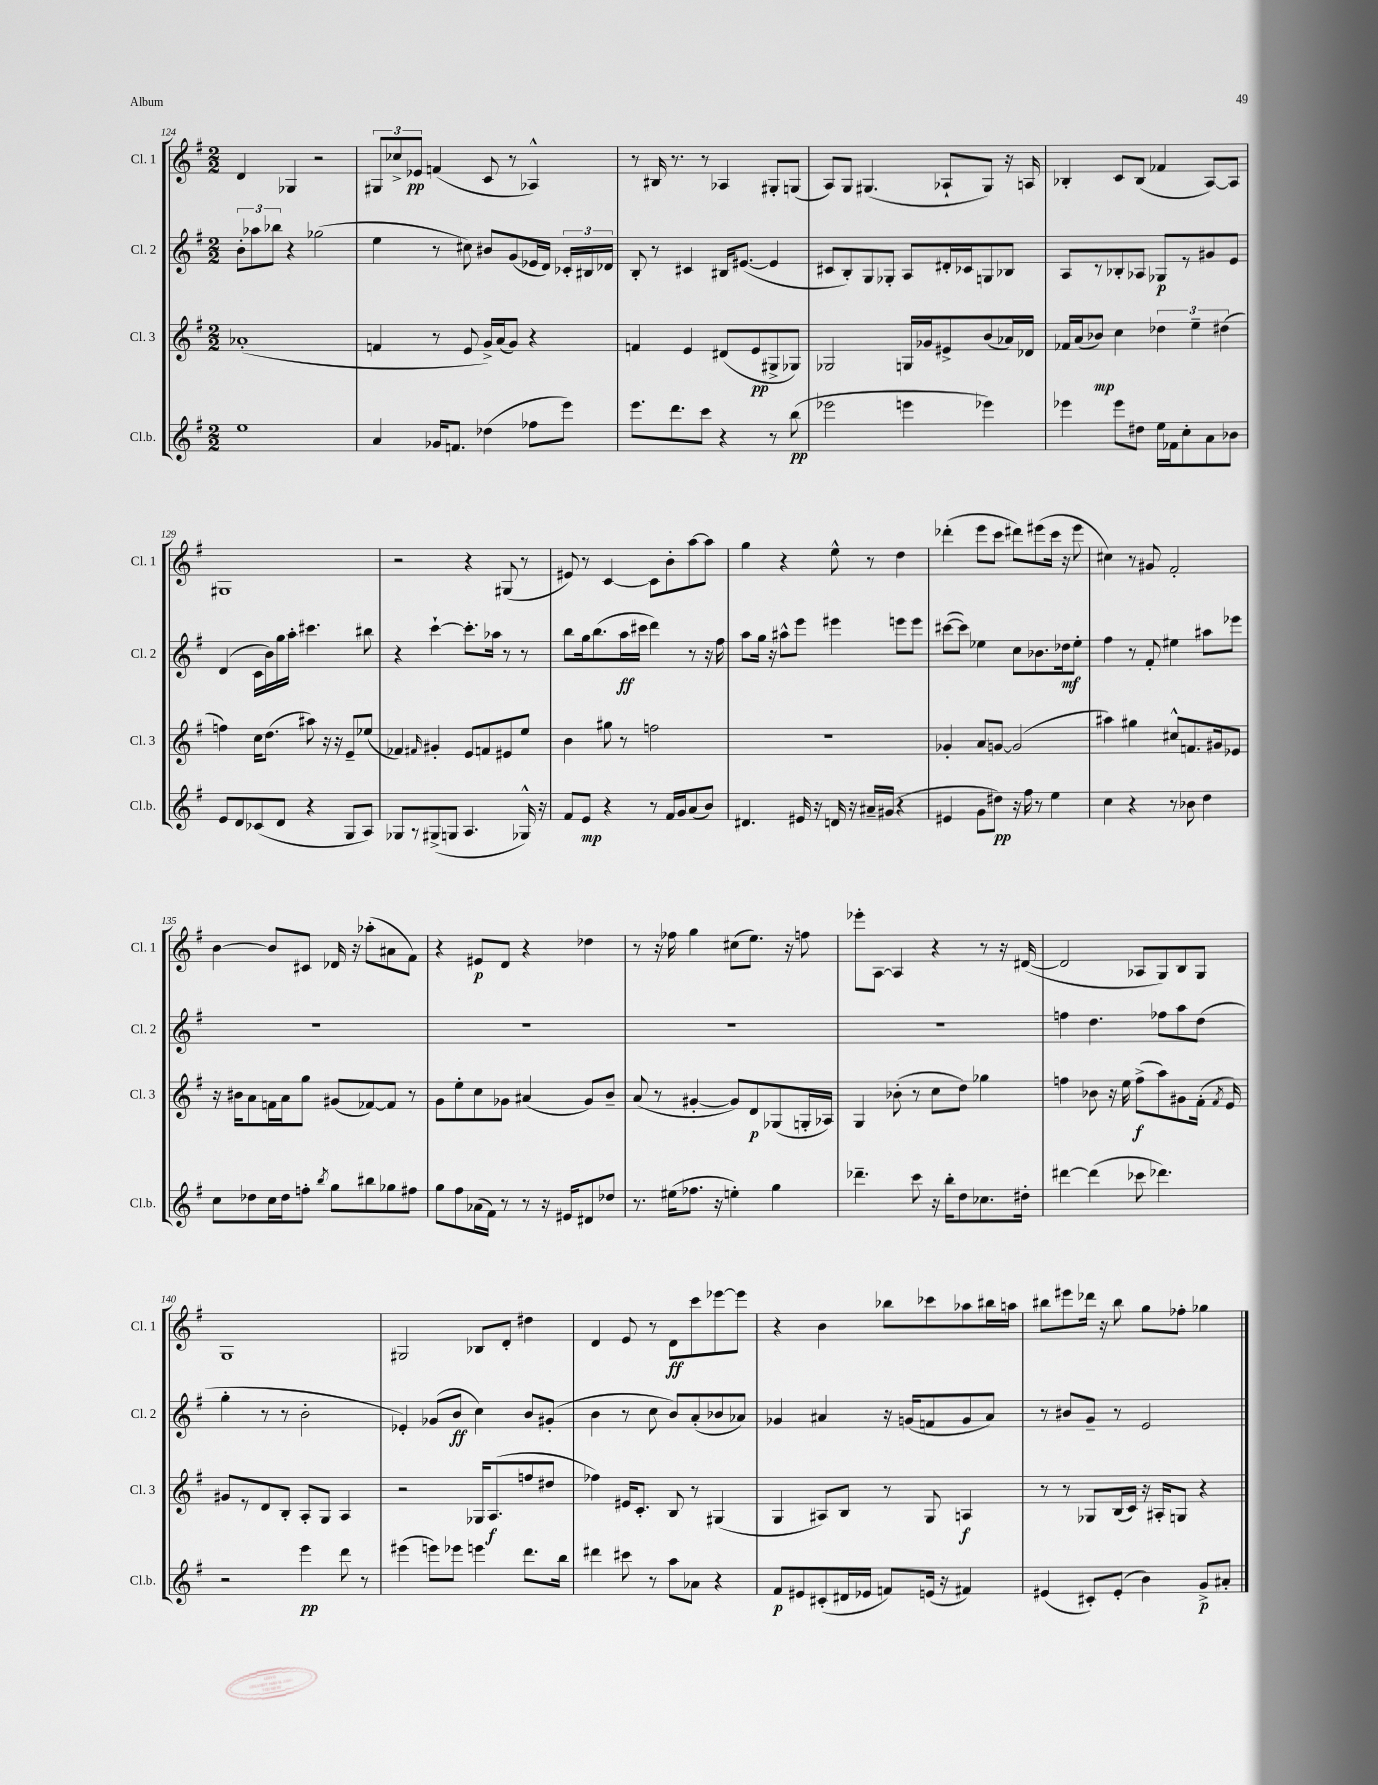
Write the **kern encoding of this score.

**kern	**dynam	**kern	**dynam	**kern	**dynam	**kern	**dynam
*part4	*part4	*part3	*part3	*part2	*part2	*part1	*part1
*staff4	*staff4	*staff3	*staff3	*staff2	*staff2	*staff1	*staff1
*I"Cl.b.	*	*I"Cl. 3	*	*I"Cl. 2	*	*I"Cl. 1	*
*I'Cl.b.	*	*I'Cl. 3	*	*I'Cl. 2	*	*I'Cl. 1	*
*clefG2	*	*clefG2	*	*clefG2	*	*clefG2	*
*k[f#]	*	*k[f#]	*	*k[f#]	*	*k[f#]	*
*M2/2	*	*M2/2	*	*M2/2	*	*M2/2	*
=124	=124	=124	=124	=124	=124	=124	=124
1ee	.	(1a-X'	.	12b'\L	.	4d/	.
.	.	.	.	12aa-X\	.	.	.
.	.	.	.	12bb-X\J	.	.	.
.	.	.	.	4r	.	4G-X/	.
.	.	.	.	(2gg-X\	.	2r	.
=125	=125	=125	=125	=125	=125	=125	=125
4a/	.	4fn/	.	4ee\	.	12G#X/L	.
.	.	.	.	.	.	12cc-X^/	.
.	.	.	.	.	.	12e-X/J	pp
16g-X/KL	.	8r	.	8r	.	(4fn/	.
8.fn/J	.	.	.	.	.	.	.
.	.	8e/	.	8cc#X\)	.	.	.
(4dd-X\	.	16g^/LL)	.	8b#X/L	.	8c/	.
.	.	(16a/J	.	.	.	.	.
.	.	8g/J)	.	(8g/	.	8r	.
8ff-X\L	.	4r	.	16e-X/L	.	4A-X^^/)	.
.	.	.	.	16d/JJ)	.	.	.
8eee\J)	.	.	.	24c-X'/LL	.	.	.
.	.	.	.	24B#X/	.	.	.
.	.	.	.	24d-X/JJ	.	.	.
=126	=126	=126	=126	=126	=126	=126	=126
8.eee\L	.	4fn/	.	8B'/	.	8r	.
.	.	.	.	8r	.	16B#X/	.
8.ddd\	.	.	.	.	.	8.r	.
.	.	4e/	.	4c#X/	.	.	.
8ccc\J	.	.	.	.	.	8r	.
4r	.	(8d#X/L	.	16B#X/KL	.	4A-X/	.
.	.	.	.	([8.e#X/J	.	.	.
.	.	8e/	pp	.	.	.	.
8r	.	8G#X^/	.	4e#/]	.	8G#X'/L	.
(8bb\	pp	8G-X/J)	.	.	.	(8Gn/J	.
=127	=127	=127	=127	=127	=127	=127	=127
2eee-X\	.	2G-X/	.	8c#X/L	.	8A/L)	.
.	.	.	.	8B'/)	.	8G/J	.
.	.	.	.	8G/	.	(4.G#X/	.
.	.	.	.	8G-X'/J	.	.	.
4eeen\	.	16Gn/LL	.	8A/L	.	.	.
.	.	16g-X/J	.	.	.	.	.
.	.	8e#X^/	.	16d#X'/L	.	8A-X`/L	.
.	.	.	.	16c-X/J	.	.	.
4eee-X\)	.	(8b/	.	8Gn/	.	8G#/J)	.
.	.	16a-X/L)	.	8B-X/J	.	16r	.
.	.	16d-X/JJ	.	.	.	16An/	.
=128	=128	=128	=128	=128	=128	=128	=128
4eee-X\	.	16f-X/LL	.	8A/L	.	4B-X'/	.
.	.	(16a/J	.	.	.	.	.
.	.	8b-X/J)	mp	8r	.	.	.
8eee-\L	.	4cc\	.	8B-X'/	.	8c/L	.
8dd#X\J	.	.	.	8A-X/J	.	(8B-/J	.
16ee\LL	.	6dd-X\	.	8G-X/L	p	4f-X/	.
16f-X\J	.	.	.	.	.	.	.
8cc'\	.	.	.	8r	.	.	.
.	.	6ee~\	.	.	.	.	.
8a\	.	.	.	8g#X/	.	[8A/L)	.
.	.	(6dd#X\	.	.	.	.	.
8b-X\J	.	.	.	8e/J	.	8A/J]	.
!!LO:LB:g=z
=129	=129	=129	=129	=129	=129	=129	=129
8e/L	.	4ffn\)	.	(4d/	.	1G#X	.
8d/	.	.	.	.	.	.	.
(8c-X/	.	16cc\KL	.	16c\LL	.	.	.
.	.	(8.dd\J	.	16b\)	.	.	.
8d/J	.	.	.	16gg\	.	.	.
.	.	.	.	16aa'\JJ	.	.	.
4r	.	8aa#X\)	.	4.ccc#X\	.	.	.
.	.	16r	.	.	.	.	.
.	.	16r	.	.	.	.	.
8G/L	.	8e~/L	.	.	.	.	.
8A/J)	.	(8ee-X/J	.	8bb#X\	.	.	.
=130	=130	=130	=130	=130	=130	=130	=130
8G-X/L	.	4f-X/)	.	4r	.	2r	.
8r	.	.	.	.	.	.	.
.	.	16qqf#X/	.	.	.	.	.
(8G#X^/	.	4g#X'/	.	[4ccc`\	.	.	.
8Gn/J	.	.	.	.	.	.	.
4.A/	.	8e/L	.	8.ccc'\L]	.	4r	.
.	.	8fn/	.	.	.	.	.
.	.	.	.	16aa-X\Jk	.	.	.
.	.	8e#X/	.	8r	.	(8G#X/	.
16G-X^^/)	.	8ee/J	.	8r	.	8r	.
16r	.	.	.	.	.	.	.
=131	=131	=131	=131	=131	=131	=131	=131
8f#/L	.	4b\	.	8bb\L	.	8e#X/)	.
8e/J	mp	.	.	16gg\k	.	8r	.
.	.	.	.	(8.bb\	.	.	.
4r	.	8gg#X\	.	.	.	[4c/	.
.	.	8r	.	16aa\L	ff	.	.
.	.	.	.	16ccc#X\JJ	.	.	.
8r	.	2ffn\	.	4ddd\)	.	8c\L]	.
16f#/LL	.	.	.	.	.	8b'\	.
16g/J	.	.	.	.	.	.	.
(8a/	.	.	.	8r	.	[8aa\	.
8b/J)	.	.	.	16r	.	8aa\J]	.
.	.	.	.	16ff#\	.	.	.
=132	=132	=132	=132	=132	=132	=132	=132
4.d#X/	.	1r	.	8aa\L	.	4gg\	.
.	.	.	.	16gg\Jk	.	.	.
.	.	.	.	16r	.	.	.
.	.	.	.	8aa#X^^\L	.	4r	.
16e#X/	.	.	.	8eee\J	.	.	.
16r	.	.	.	.	.	.	.
16dn/	.	.	.	4eee#X\	.	8ee^^\	.
16r	.	.	.	.	.	.	.
16a#X~/LL	.	.	.	.	.	8r	.
(16g#X/JJ	.	.	.	.	.	.	.
4r	.	.	.	8eeen\L	.	4dd\	.
.	.	.	.	8eee\J	.	.	.
=133	=133	=133	=133	=133	=133	=133	=133
4e#X/	.	4g-X'/	.	([8ccc#X\L	.	(4ddd-X'\	.
.	.	.	.	8ccc#\J])	.	.	.
8g\L	.	8a/L	.	4ee-X\	.	8eee\L	.
8dd#X\J)	pp	[8gn/J	.	.	.	8ccc\J	.
16r	.	(2g/]	.	8cc\L	.	8ddd#X\L)	.
16ff#\	.	.	.	.	.	.	.
8r	.	.	.	8.b-X\	.	(8eee#X\	.
4ee\	.	.	.	.	.	16ccc\Jk	.
.	.	.	.	16dd-X\k	mf	16r	.
.	.	.	.	8ee-'\J	.	8eee#\	.
=134	=134	=134	=134	=134	=134	=134	=134
4cc\	.	4aa#X\)	.	4ff#\	.	4cc#X\)	.
4r	.	4gg#X\	.	8r	.	8r	.
.	.	.	.	8f#'/	.	8g#X/	.
8r	.	8cc#X^^/L	.	4ee#X\	.	2f#'/	.
8b-X\	.	8.fn/	.	.	.	.	.
4dd\	.	.	.	8aa#X\L	.	.	.
.	.	16g#X/k	.	.	.	.	.
.	.	8e-X/J	.	8eee-X\J	.	.	.
!!LO:LB:g=z
=135	=135	=135	=135	=135	=135	=135	=135
8cc\L	.	16r	.	1r	.	[4b\	.
.	.	16b#X\KL	.	.	.	.	.
8dd-X\	.	8a\	.	.	.	.	.
16cc\L	.	16fn\L	.	.	.	8b/L]	.
16dd-\J	.	16a\J	.	.	.	.	.
8ffn'\J	.	8gg\J	.	.	.	8c#X/J	.
8qbb/	.	.	.	.	.	.	.
8gg\L	.	(8g#X/L	.	.	.	16d-X/	.
.	.	.	.	.	.	16r	.
8bb#X\	.	[8f-X/)	.	.	.	(8aa-X'\L	.
8gg-X\	.	8f-/J]	.	.	.	8a#X\	.
8ff#X\J	.	8r	.	.	.	8f#\J)	.
=136	=136	=136	=136	=136	=136	=136	=136
8gg\L	.	8g\L	.	1r	.	4r	.
8ff#\	.	8ee'\	.	.	.	.	.
(16a-X\L	.	8cc\	.	.	.	8e#X/L	p
16f#\JJ)	.	.	.	.	.	.	.
8r	.	8g-X\J	.	.	.	8d/J	.
8r	.	(4a#X/	.	.	.	4r	.
16r	.	.	.	.	.	.	.
16e#X/KL	.	.	.	.	.	.	.
8d#X/	.	8g-/L)	.	.	.	4dd-X\	.
8dd-X/J	.	8b~/J	.	.	.	.	.
=137	=137	=137	=137	=137	=137	=137	=137
8.r	.	(8a/	.	1r	.	8r	.
.	.	8r	.	.	.	16r	.
(16ee#X\KL	.	.	.	.	.	16ff-X\	.
8.ff-X\J	.	[4g#X'/	.	.	.	4gg\	.
16r	.	.	.	.	.	.	.
4een'\)	.	8g#/L])	.	.	.	(8cc#X\L	.
.	.	8d/	p	.	.	8.ee\J)	.
4gg\	.	(8G-X/	.	.	.	.	.
.	.	.	.	.	.	16r	.
.	.	16Gn'/L	.	.	.	8ffn\	.
.	.	16A-X/JJ)	.	.	.	.	.
=138	=138	=138	=138	=138	=138	=138	=138
4.ddd-X~\	.	4G/	.	1r	.	8eee-X'\L	.
.	.	.	.	.	.	[8A\J	.
.	.	(8b-X'\	.	.	.	4A/]	.
8ccc\	.	8r	.	.	.	.	.
16r	.	8cc\L	.	.	.	4r	.
16bb'\KL	.	.	.	.	.	.	.
8dd\	.	8dd\J)	.	.	.	.	.
8.cc-X\	.	4gg-X\	.	.	.	8r	.
.	.	.	.	.	.	16r	.
16dd#X'\Jk	.	.	.	.	.	([16d#X/	.
=139	=139	=139	=139	=139	=139	=139	=139
[4ddd#X\	.	4ffn\	.	4ffn\	.	2d#/]	.
(4ddd#\]	.	8b-X\	.	4.dd\	.	.	.
.	.	16r	.	.	.	.	.
.	.	16ee\	.	.	.	.	.
8ccc-X\	.	(8ff^\L	f	.	.	8A-X/L	.
4.ddd-X\)	.	8aa\)	.	8ff-X\L	.	8G/)	.
.	.	8g#X\	.	8aa\	.	8B/	.
.	.	(16f#'\Jk	.	(8dd\J	.	8G/J	.
.	.	8qf#/	.	.	.	.	.
.	.	16e/)	.	.	.	.	.
!!LO:LB:g=z
=140	=140	=140	=140	=140	=140	=140	=140
2r	.	8g#X/L	.	4gg'\	.	1G	.
.	.	8r	.	.	.	.	.
.	.	8d/	.	8r	.	.	.
.	.	8B'/J	.	8r	.	.	.
4eee\	pp	8A'/L	.	2b'\	.	.	.
.	.	8G/J	.	.	.	.	.
8ddd\	.	4A/	.	.	.	.	.
8r	.	.	.	.	.	.	.
=141	=141	=141	=141	=141	=141	=141	=141
(4eee#X\	.	2r	.	4e-X'/)	.	2G#X/	.
8eeen\L)	.	.	.	(8g-X/L	.	.	.
8eee-X\J	.	.	.	8b/J	ff	.	.
4eeen\	.	16G-X/KL	.	4cc\)	.	8B-X/L	.
.	.	(8.A/	f	.	.	.	.
.	.	.	.	.	.	8d'/J	.
8.ddd\L	.	8ffn/	.	8b/L	.	4dd#X\	.
.	.	8dd#X/J	.	(8g#X'/J	.	.	.
16bb\Jk	.	.	.	.	.	.	.
=142	=142	=142	=142	=142	=142	=142	=142
4ddd#X\	.	4ff-X\)	.	4b\	.	4d/	.
8ccc#X\	.	16e#X/KL	.	8r	.	8e/	.
.	.	8.c'/J	.	.	.	.	.
8r	.	.	.	8cc\	.	8r	.
8aa\L	.	8B/	.	8b/L)	.	8d\L	ff
8a-X\J	.	8r	.	(8a'/	.	8ccc\	.
4r	.	(4G#X/	.	8b-X/	.	[8eee-X\	.
.	.	.	.	8a-X/J)	.	8eee-\J]	.
=143	=143	=143	=143	=143	=143	=143	=143
8f#/L	p	4G/	.	4g-X/	.	4r	.
8e#X/	.	.	.	.	.	.	.
(8c#X'/	.	8A#X/L)	.	4a#X/	.	4b\	.
16d#X/L	.	8B/J	.	.	.	.	.
16e-X/JJ	.	.	.	.	.	.	.
8fn/L)	.	8r	.	16r	.	8bb-X\L	.
.	.	.	.	(16gn/KL	.	.	.
(16en/Jk	.	8G/	.	8fn/	.	8ccc-X\	.
16r	.	.	.	.	.	.	.
4f#X/)	.	4An/	f	8g/	.	8aa-X\	.
.	.	.	.	8a#/J)	.	16bb#X\L	.
.	.	.	.	.	.	16aan\JJ	.
=144	=144	=144	=144	=144	=144	=144	=144
(4e#X/	.	8r	.	8r	.	8bb#X\L	.
.	.	8r	.	8b#X/L	.	8eee#X\	.
8c#X'/L)	.	8G-X/L	.	8g~/J	.	16ddd-X\Jk	.
.	.	.	.	.	.	16r	.
(8e#'/J	.	(16B/L	.	8r	.	8bb#\	.
.	.	16c/JJ)	.	.	.	.	.
4b\)	.	16r	.	2e/	.	8gg\L	.
.	.	16A#X'/KL	.	.	.	.	.
.	.	8Gn/J	.	.	.	8ff-X'\J	.
8g^/L	p	4r	.	.	.	4gg-X\	.
8a#X'/J	.	.	.	.	.	.	.
==	==	==	==	==	==	==	==
*-	*-	*-	*-	*-	*-	*-	*-
